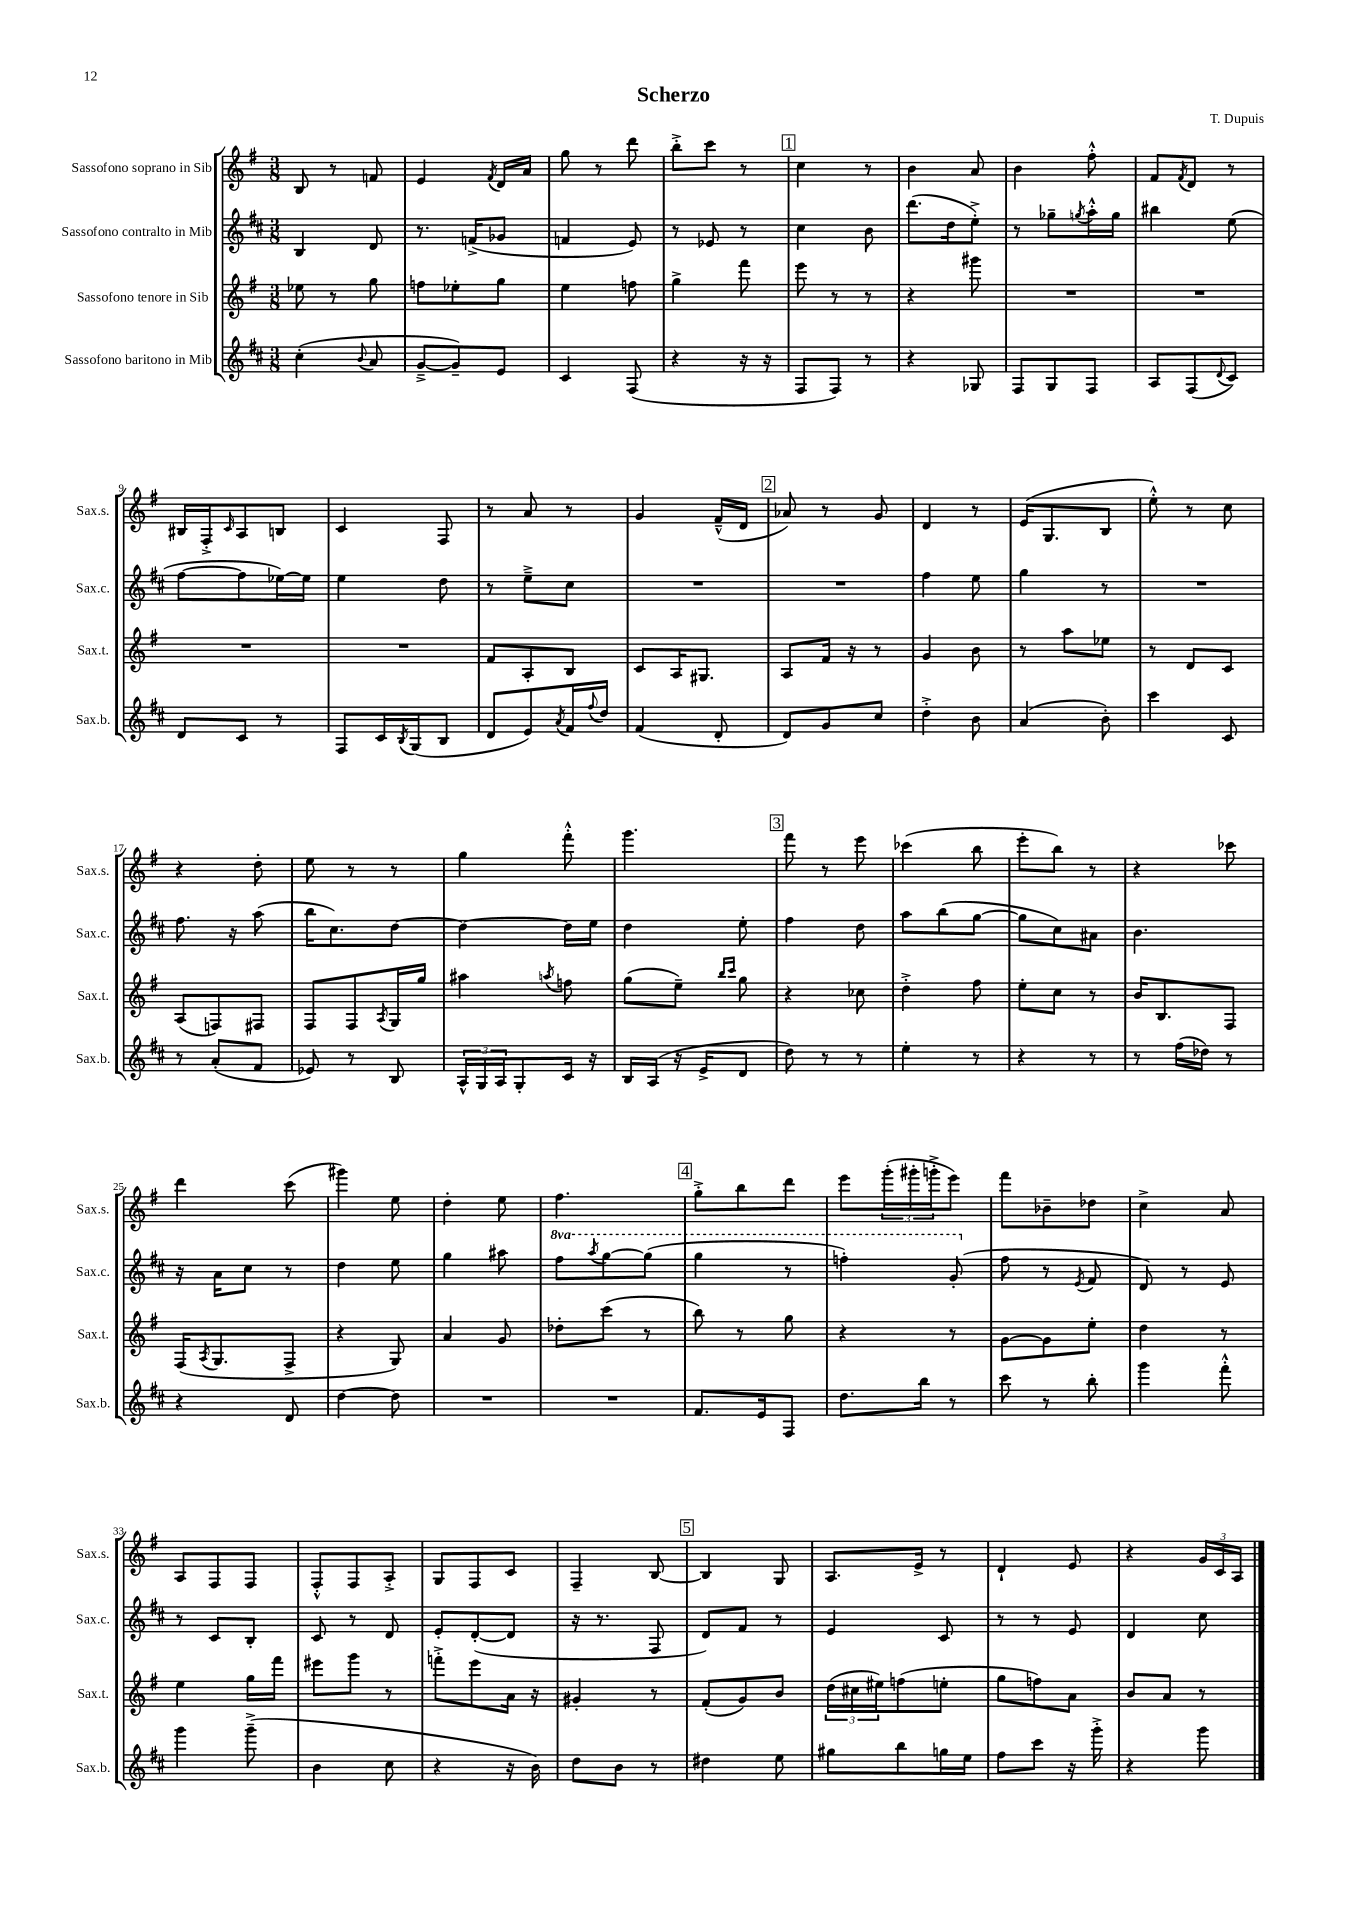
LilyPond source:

\header { title = "Scherzo" composer = "T. Dupuis" }
<<
\new StaffGroup <<
\new Staff = "s0" \with { instrumentName = "Sassofono soprano in Sib" shortInstrumentName = "Sax.s." } {
    \clef treble \key g \major \numericTimeSignature \time 3/8
    b8 r8 f'8 |
    e'4 \acciaccatura { fis'8 } d'16 a'16 |
    g''8 r8 d'''8 |
    b''8-.-> c'''8 r8 |
    \mark \markup { \box "1" } c''4 r8 |
    b'4 a'8 |
    b'4 fis''8-.-^ |
    fis'8 \acciaccatura { fis'8 } d'8 r8 |
    bis16 fis16-.-> \grace { c'16 } a8 b8 |
    c'4 fis8 |
    r8 a'8 r8 |
    g'4 fis'16---^( d'16 |
    \mark \markup { \box "2" } aes'8) r8 g'8 |
    d'4 r8 |
    e'16( g8. b8 |
    e''8-.-^) r8 c''8 |
    r4 d''8-. |
    e''8 r8 r8 |
    g''4 fis'''8-.-^ |
    g'''4. |
    \mark \markup { \box "3" } fis'''8 r8 e'''8 |
    ces'''4( b''8 |
    e'''8-. b''8) r8 |
    r4 ces'''8 |
    d'''4 c'''8( |
    gis'''4) e''8 |
    d''4-. e''8 |
    fis''4. |
    \mark \markup { \box "4" } g''8-.-> b''8 d'''8 |
    e'''8 \tuplet 3/2 { g'''16-.( gis'''16-. g'''16-.-> } e'''8) |
    fis'''8 bes'8-- des''8 |
    c''4-> a'8 |
    a8 fis8 fis8 |
    fis8-.-^ fis8 a8-.-> |
    g8 fis8 c'8 |
    fis4-- b8~ |
    \mark \markup { \box "5" } b4 g8 |
    a8. e'16-> r8 |
    d'4-! e'8 |
    r4 \tuplet 3/2 { g'16 c'16 a16 } \bar "|." |
}
\new Staff = "s1" \with { instrumentName = "Sassofono contralto in Mib" shortInstrumentName = "Sax.c." } {
    \clef treble \key d \major \numericTimeSignature \time 3/8 \set Staff.ottavationMarkups = #ottavation-simple-ordinals
    b4 d'8 |
    r8. f'16->( ges'8 |
    f'4 e'8) |
    r8 ees'8 r8 |
    \mark \markup { \box "1" } cis''4 b'8 |
    d'''8.( d''16 e''8-.->) |
    r8 ges''8-- \acciaccatura { g''8 } a''16-.-^ g''16 |
    bis''4 e''8( |
    fis''8~ fis''8 ees''16~) ees''16 |
    e''4 d''8 |
    r8 e''8---> cis''8 |
    R4. |
    \mark \markup { \box "2" } R4. |
    fis''4 e''8 |
    g''4 r8 |
    R4. |
    fis''8. r16 a''8( |
    b''16 cis''8.) d''8~ |
    d''4~ d''16 e''16 |
    d''4 e''8-. |
    \mark \markup { \box "3" } fis''4 d''8 |
    a''8 b''8( g''8~ |
    g''8 cis''8) ais'8 |
    b'4. |
    r16 a'16 cis''8 r8 |
    d''4 e''8 |
    g''4 ais''8 |
    \ottava #1 fis'''8 \acciaccatura { a'''8 } g'''8~ g'''8( |
    \mark \markup { \box "4" } g'''4 r8 |
    f'''4-.) g''8-.( \ottava #0 |
    fis''8 r8 \acciaccatura { e'8 } fis'8 |
    d'8) r8 e'8 |
    r8 cis'8 b8-. |
    cis'8 r8 d'8 |
    e'8-. d'8~-.( d'8 |
    r16 r8. fis8 |
    \mark \markup { \box "5" } d'8) fis'8 r8 |
    e'4 cis'8 |
    r8 r8 e'8 |
    d'4 cis''8 \bar "|." |
}
\new Staff = "s2" \with { instrumentName = "Sassofono tenore in Sib" shortInstrumentName = "Sax.t." } {
    \clef treble \key g \major \numericTimeSignature \time 3/8
    ees''8 r8 g''8 |
    f''8 ees''8-. g''8 |
    e''4 f''8 |
    g''4-> fis'''8 |
    \mark \markup { \box "1" } e'''8 r8 r8 |
    r4 gis'''8 |
    R4. |
    R4. |
    R4. |
    R4. |
    fis'8 a8-. b8 |
    c'8 a16 gis8. |
    \mark \markup { \box "2" } a8 fis'16 r16 r8 |
    g'4 b'8 |
    r8 a''8 ees''8 |
    r8 d'8 c'8 |
    a8( f8) fis8 |
    fis8 fis8 \acciaccatura { a8 } g16 g''16 |
    ais''4 \acciaccatura { a''8 } f''8 |
    g''8( e''8--) \grace { b''16 c'''16 } g''8 |
    \mark \markup { \box "3" } r4 ces''8 |
    d''4-.-> fis''8 |
    e''8-. c''8 r8 |
    b'16 b8. fis8 |
    fis16( \acciaccatura { a8 } g8. fis8-> |
    r4 g8) |
    a'4 g'8 |
    des''8-. c'''8( r8 |
    \mark \markup { \box "4" } b''8) r8 g''8 |
    r4 r8 |
    g'8~ g'8 e''8-. |
    d''4 r8 |
    e''4 g''16 fis'''16 |
    eis'''8 g'''8 r8 |
    f'''8-.-> e'''8 a'16 r16 |
    gis'4-. r8 |
    \mark \markup { \box "5" } fis'8-.( g'8) b'8 |
    \tuplet 3/2 { d''16( cis''16 eis''16) } f''8( e''8-. |
    g''8 f''8) a'8 |
    b'8 a'8 r8 \bar "|." |
}
\new Staff = "s3" \with { instrumentName = "Sassofono baritono in Mib" shortInstrumentName = "Sax.b." } {
    \clef treble \key d \major \numericTimeSignature \time 3/8
    cis''4-.( \appoggiatura { b'8 } a'8 |
    g'8~---> g'8--) e'8 |
    cis'4 fis8( |
    r4 r16 r16 |
    \mark \markup { \box "1" } fis8 fis8) r8 |
    r4 ges8 |
    fis8 g8 fis8 |
    a8 fis8( \appoggiatura { d'8 } cis'8) |
    d'8 cis'8 r8 |
    fis8 cis'16 \acciaccatura { b8 } g16( b8 |
    d'8 e'8) \acciaccatura { a'8 } fis'16 \appoggiatura { fis''8 } d''16 |
    fis'4( d'8-. |
    \mark \markup { \box "2" } d'8) g'8 cis''8 |
    d''4-.-> b'8 |
    a'4( b'8-.) |
    cis'''4 cis'8 |
    r8 a'8-.( fis'8 |
    ees'8) r8 b8 |
    \tuplet 3/2 { a16-^ g16 a16 } g8-. cis'16 r16 |
    b16 a16( r16 e'16-> d'8 |
    \mark \markup { \box "3" } d''8) r8 r8 |
    e''4-. r8 |
    r4 r8 |
    r8 fis''16( des''16) r8 |
    r4 d'8 |
    d''4~ d''8 |
    R4. |
    R4. |
    \mark \markup { \box "4" } fis'8. e'16 fis8 |
    d''8. b''16 r8 |
    cis'''8 r8 b''8-. |
    g'''4 fis'''8-.-^ |
    g'''4 g'''8--->( |
    b'4 cis''8 |
    r4 r16 b'16) |
    d''8 b'8 r8 |
    \mark \markup { \box "5" } dis''4 e''8 |
    gis''8 b''8 g''16 e''16 |
    fis''8 cis'''8 r16 g'''16-.-> |
    r4 g'''8 \bar "|." |
}
>>
>>
